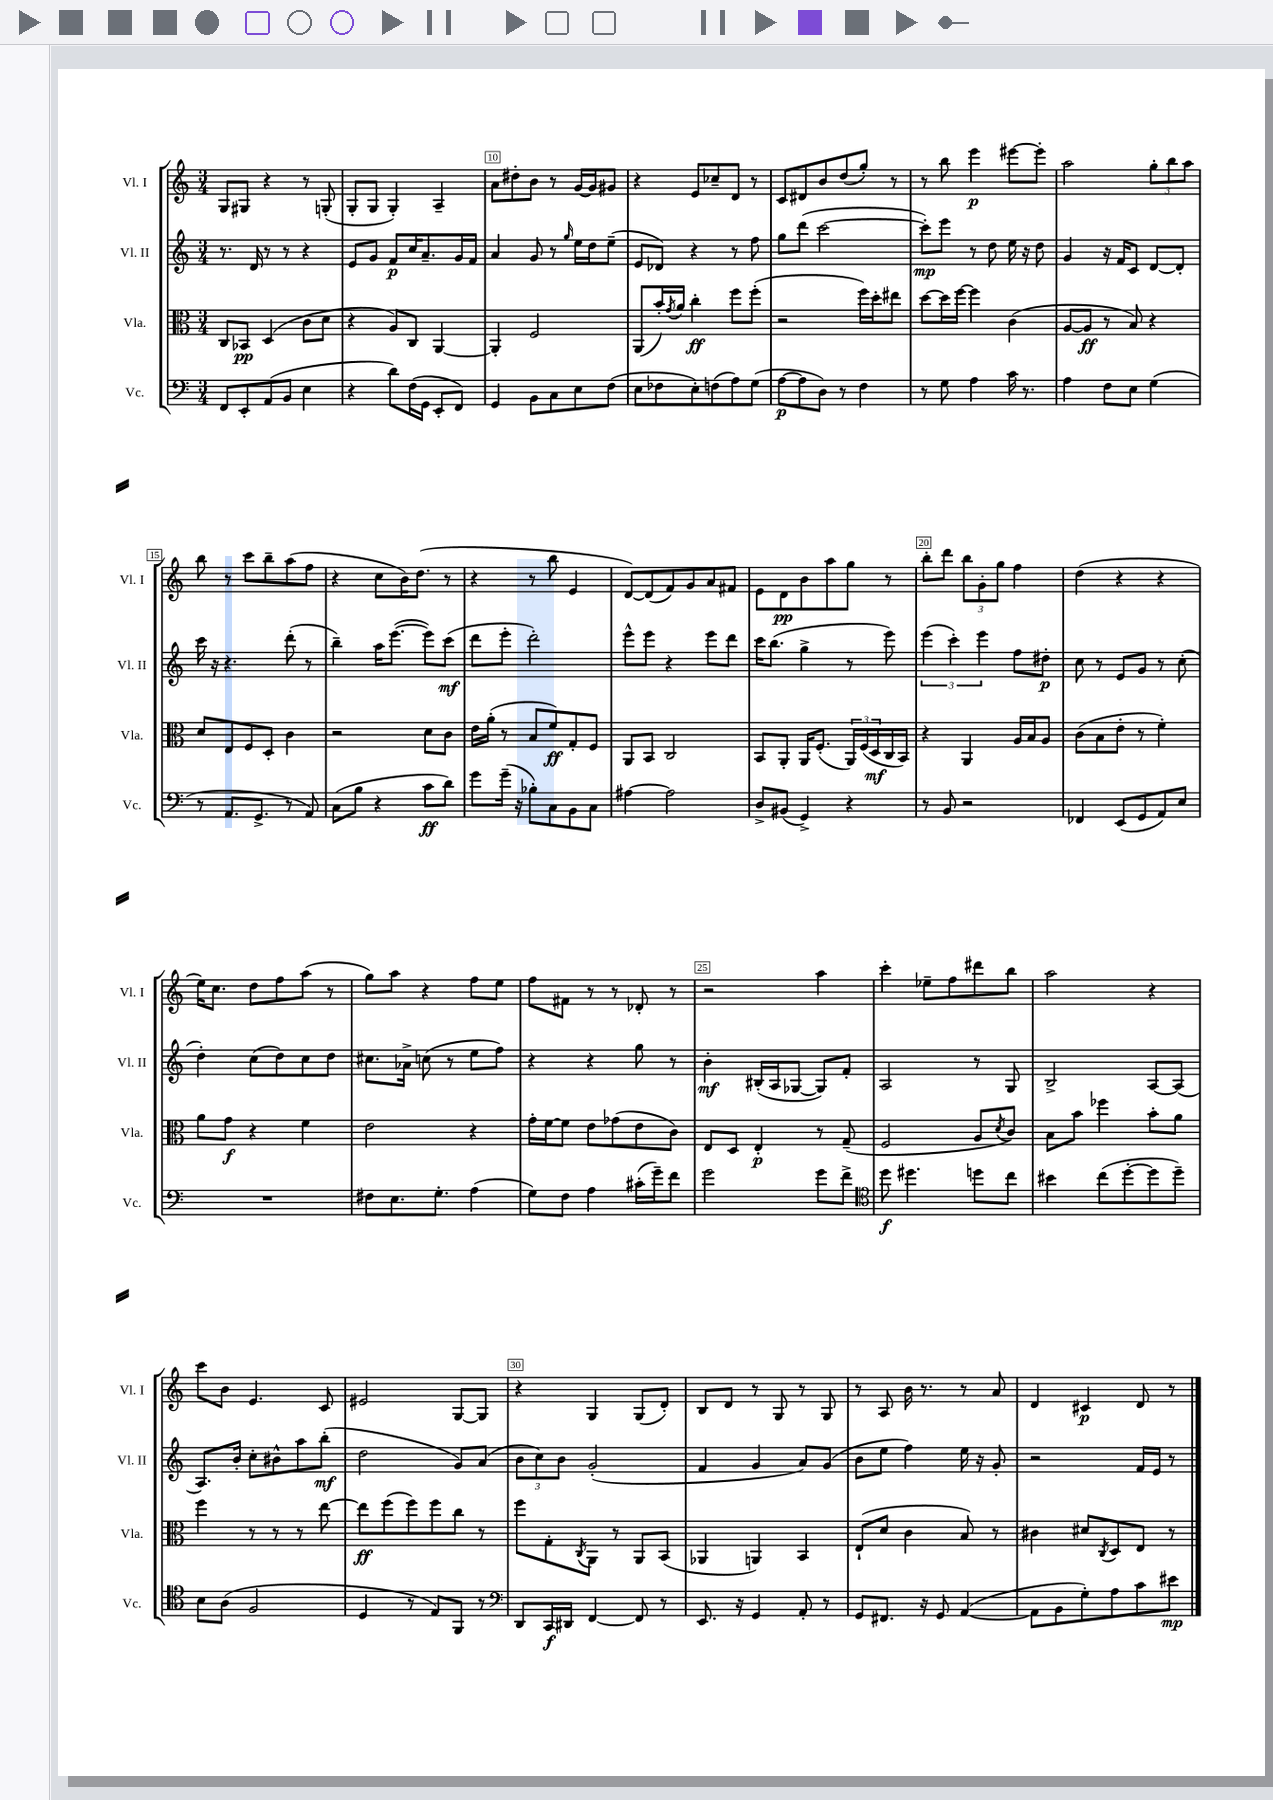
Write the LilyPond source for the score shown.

<<
\new StaffGroup <<
\new Staff = "s0" \with { instrumentName = "Vl. I" shortInstrumentName = "Vl. I" } {
    \clef treble \key c \major \numericTimeSignature \time 3/4
    g8 gis8 r4 r8 g8-.( |
    g8-. g8 g4-.) a4-- |
    a'8 dis''8-. b'8 r8 g'16~ g'16 gis'8 |
    r4 e'8 ces''8-- d'8 r8 |
    c'8 dis'8 b'8 d''8( g''8-.) r8 |
    r8 b''8 e'''4\p eis'''8~ eis'''8-. |
    a''2 \tuplet 3/2 { g''8-. b''8 a''8 } |
    b''8 r8 c'''8 b''8-- a''8( f''8 |
    r4 c''8 b'16) d''8.( r8 |
    r4 r8 b''8 e'4 |
    d'8~) d'8( f'8) g'8 a'8 fis'8 |
    e'8 d'8\pp b'8 a''8 g''8 r8 |
    b''8-. d'''8 \tuplet 3/2 { b''8 g'8-. g''8 } f''4 |
    d''4( r4 r4 |
    e''16) c''8. d''8 f''8 a''8( r8 |
    g''8) a''8 r4 f''8 e''8 |
    f''8 fis'8 r8 r8 des'8-. r8 |
    r2 a''4 |
    c'''4-. ees''8-- f''8 dis'''8 b''8 |
    a''2 r4 |
    c'''8 b'8 e'4. c'8 |
    eis'2 g8~ g8 |
    r4 g4 g8( d'8-.) |
    b8 d'8 r8 g8 r8 g8 |
    r8 a8 b'16 r8. r8 a'8 |
    d'4 cis'4\p d'8 r8 \bar "|." |
}
\new Staff = "s1" \with { instrumentName = "Vl. II" shortInstrumentName = "Vl. II" } {
    \clef treble \key c \major \numericTimeSignature \time 3/4
    r8. d'16 r8 r8 r4 |
    e'8 g'8 f'8\p c''16 a'8.-- g'16 f'16 |
    a'4 g'8 r8 \grace { g''16 } e''16 d''16 e''8--( |
    e'8 des'8) r4 r8 f''8 |
    g''8 d'''8( c'''2~ |
    c'''8-.\mp) e'''8 r8 d''8 e''16 r16 d''8 |
    g'4 r16 f'16 c'8 d'8~ d'8-. |
    c'''16 r16 r4. d'''8-.( r8 |
    b''4--) a''16 e'''8.~( e'''8) c'''8\mf( |
    d'''8 e'''8-. d'''2-.) |
    e'''8-^ e'''8 r4 e'''8 d'''8 |
    c'''16 b''8.( g''4-> r8 e'''8) |
    \tuplet 3/2 { e'''4( c'''4-.) e'''4 } f''8 dis''8-.\p |
    c''8 r8 e'8 g'8 r8 c''8-.( |
    d''4-.) c''8( d''8) c''8 d''8 |
    cis''8. aes'16-> c''8( r8 e''8 f''8) |
    r4 r4 g''8 r8 |
    b'4-.\mf bis16-.( a16 ges8~ ges8) f'8-. |
    a2 r8 g8 |
    b2-> a8~ a8( |
    a8.) b'16-. c''8-. bis'8-^ a''8 b''8-.\mf( |
    d''2 g'8) a'8( |
    \tuplet 3/2 { b'8 c''8) b'8 } g'2-.( |
    f'4 g'4 a'8) g'8( |
    b'8 e''8 f''4) e''16 r16 g'8-. |
    r2 f'16 e'16 r8 \bar "|." |
}
\new Staff = "s2" \with { instrumentName = "Vla." shortInstrumentName = "Vla." } {
    \clef alto \key c \major \numericTimeSignature \time 3/4
    c8 bes,8\pp d4( c'8 d'8 |
    r4 a8) c8 a,4~ |
    a,4-. f2 |
    a,8( b'16-.) \acciaccatura { g'8 } a'16 c''4-.\ff f''8 f''8-.( |
    r2 f''16) d''16-. eis''8 |
    d''8~ d''16 f''16~ f''4 c'4( |
    a8~ a8\ff r8 b8) r4 |
    d'8 e8 f8 d8-. c'4 |
    r2 d'8 c'8 |
    e'16 a'16-.( r8 b8 f'8\ff) g8-. f8 |
    a,8 b,8 c2 |
    b,8 a,8-. a,16 f8.-.( \tuplet 3/2 { a,16) f16( d16\mf } c16 b,16) |
    r4 a,4 a16 b16 a8 |
    c'8( b8 e'8-. r8 f'4-.) |
    a'8 g'8\f r4 f'4 |
    e'2 r4 |
    g'16-. f'16~ f'8 e'8 ges'8( e'8 c'8) |
    e8 d8 e4-.\p r8 g8--( |
    f2 a8 \acciaccatura { d'8 } c'8) |
    b8 b'8 fes''4 b'8-. a'8 |
    f''4 r8 r8 r8 e''8~ |
    e''8\ff f''8( f''8) f''8 c''8 r8 |
    f''8 g8-. \acciaccatura { c8 } a,8 r8 a,8 b,8( |
    aes,4 a,4) b,4 |
    e8-!( d'8 c'4 b8) r8 |
    cis'4 dis'8 \acciaccatura { c8 } d8 e8 r8 \bar "|." |
}
\new Staff = "s3" \with { instrumentName = "Vc." shortInstrumentName = "Vc." } {
    \clef bass \key c \major \numericTimeSignature \time 3/4
    f,8 e,8-. a,8( b,8 e4 |
    r4 d'8) f16( g,16 e,8-. f,8) |
    g,4 b,8 c8 e8 f8( |
    e8 fes8 e8-.) f8( a8) g8( |
    a8~\p a8 d8) r8 f4 |
    r8 g8 a4 c'16 r8. |
    a4 f8 e8 g4( |
    r8 a,8. g,8.-> r8 a,8) |
    c8( b8 r4 c'8\ff d'8) |
    g'8 g'16--( r16 bes8-.) c8 b,8 c8 |
    ais4~ ais2 |
    d8-> bis,8( g,4->) r4 |
    r8 b,8 r2 |
    fes,4 e,8( g,8 a,8) e8 |
    R2. |
    fis8 e8. g8.-. a4( |
    g8) f8 a4 cis'16-.( g'16--) f'8 |
    g'2 g'8 f'8-> |
    \clef tenor d''8\f dis''4. d''8 c''8 |
    bis'4 c''8( d''8~-. d''8 d''8--) |
    b8 a8( f2 |
    d4 r8 e8) f,8 r8 |
    \clef bass d,8 c,16\f dis,16 f,4~ f,8 r8 |
    e,8. r16 g,4 a,8-. r8 |
    g,8 fis,8. r16 g,8 a,4~( |
    a,8 b,8 g8-.) a8 c'8 eis'8\mp \bar "|." |
}
>>
>>
\layout { \context { \Score currentBarNumber = #8 \override BarNumber.break-visibility = ##(#f #t #t) barNumberVisibility = #(every-nth-bar-number-visible 5) \override BarNumber.stencil = #(make-stencil-boxer 0.1 0.3 ly:text-interface::print) } }
